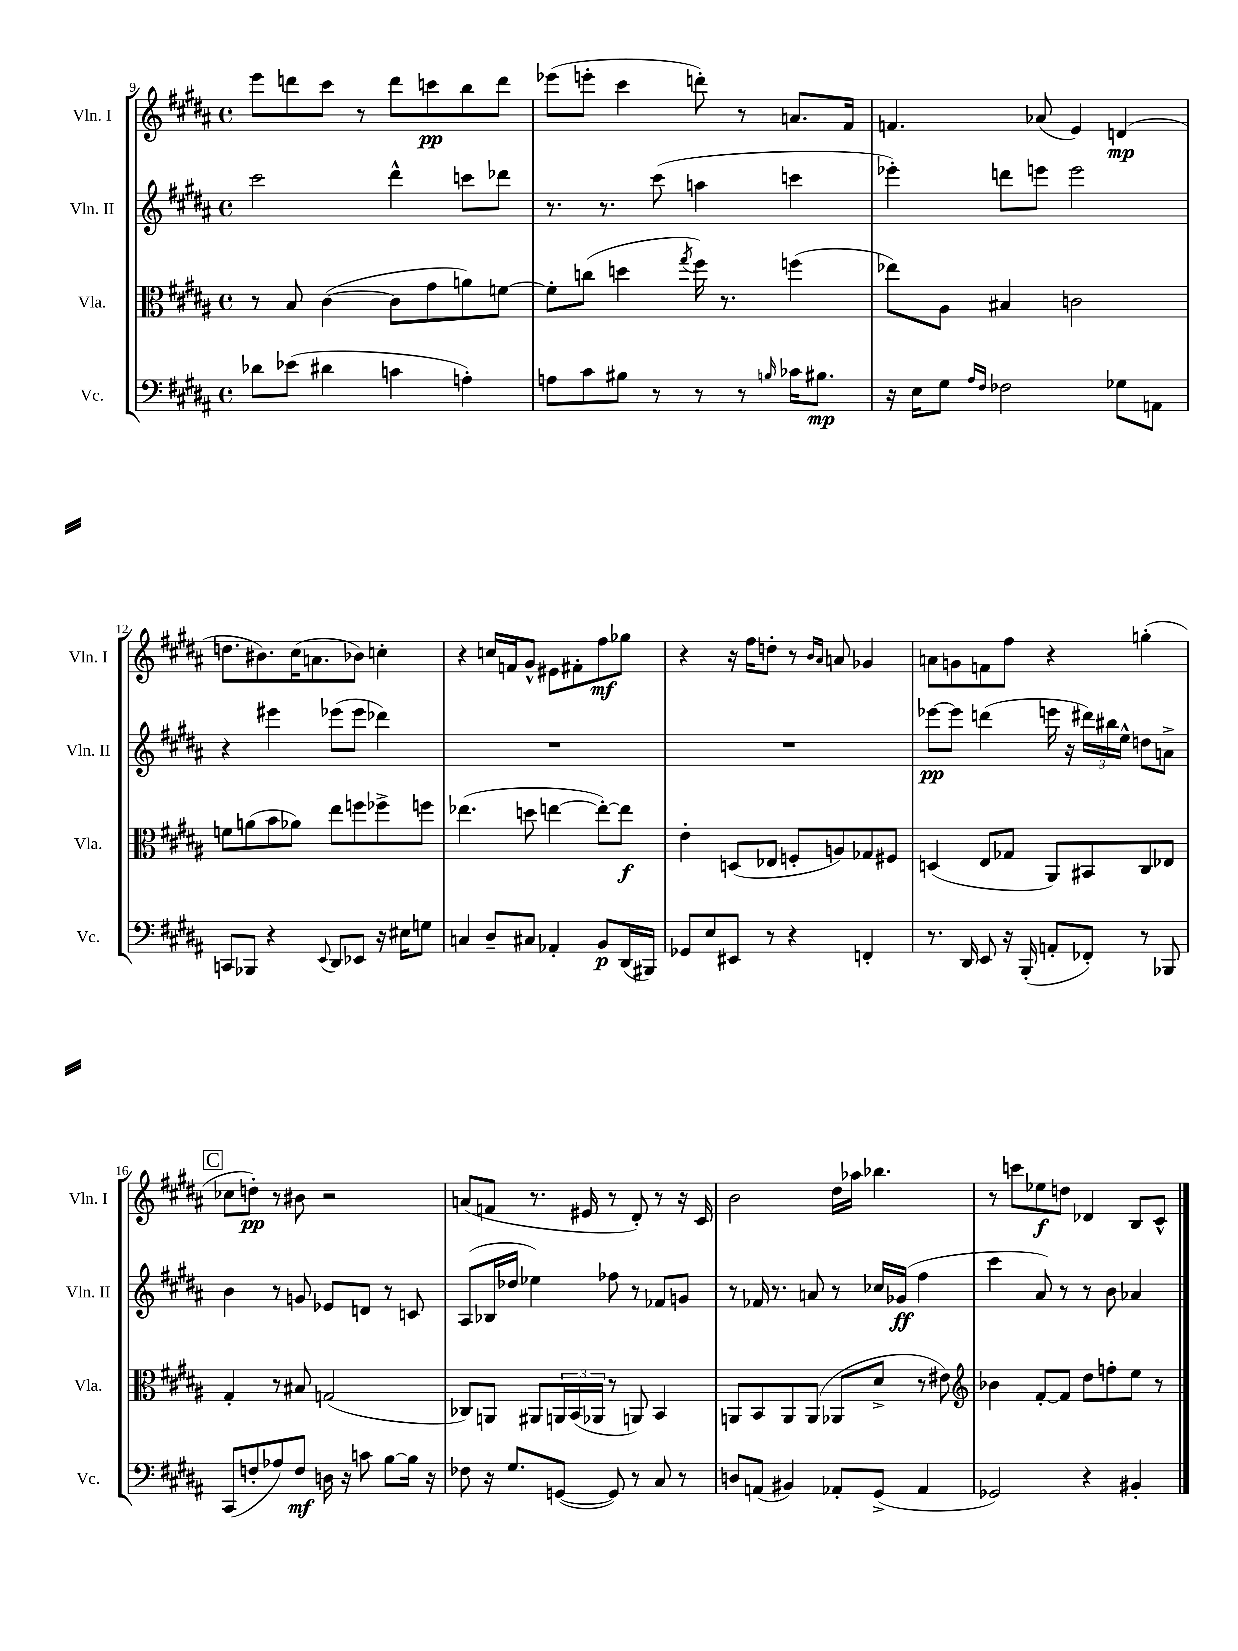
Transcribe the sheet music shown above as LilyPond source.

<<
\new StaffGroup <<
\new Staff = "s0" \with { instrumentName = "Vln. I" shortInstrumentName = "Vln. I" } {
    \clef treble \key b \major \defaultTimeSignature \time 4/4
    e'''8 d'''8 cis'''8 r8 d'''8 c'''8\pp b''8 d'''8 |
    ees'''8( e'''8-. cis'''4 d'''8-.) r8 a'8. fis'16 |
    f'4. aes'8( e'4) d'4\mp( |
    d''8. bis'8.) cis''16( a'8. bes'8) c''4-. |
    r4 c''16 f'16 gis'8-^ eis'8 fis'8-. fis''8\mf ges''8 |
    r4 r16 fis''16 d''8-. r8 \grace { b'16 ais'16 } a'8 ges'4 |
    a'8 g'8 f'8 fis''8 r4 g''4-.( |
    \mark \markup { \box "C" } ces''8 d''8-.\pp) r8 bis'8 r2 |
    a'8( f'8 r8. eis'16 r8 dis'8-.) r8 r16 cis'16 |
    b'2 dis''16 aes''16 bes''4. |
    r8 c'''8 ees''8\f d''8 des'4 b8 cis'8-^ \bar "|." |
}
\new Staff = "s1" \with { instrumentName = "Vln. II" shortInstrumentName = "Vln. II" } {
    \clef treble \key b \major \defaultTimeSignature \time 4/4
    cis'''2 dis'''4-^ c'''8 des'''8 |
    r8. r8. cis'''8( a''4 c'''4 |
    ees'''4-.) d'''8 e'''8 e'''2 |
    r4 eis'''4 ees'''8( ees'''8 des'''4) |
    R1 |
    R1 |
    ees'''8~\pp ees'''8 d'''4( e'''16 r16 \tuplet 3/2 { dis'''16) bis''16 e''16-^ } d''8 a'8-> |
    \mark \markup { \box "C" } b'4 r8 g'8 ees'8 d'8 r8 c'8 |
    ais8( bes16 des''16 ees''4) fes''8 r8 fes'8 g'8 |
    r8 fes'16 r8. a'8 r8 ces''16 ges'16\ff( fis''4 |
    cis'''4 ais'8) r8 r8 b'8 aes'4 \bar "|." |
}
\new Staff = "s2" \with { instrumentName = "Vla." shortInstrumentName = "Vla." } {
    \clef alto \key b \major \defaultTimeSignature \time 4/4
    r8 b8 cis'4~( cis'8 gis'8 a'8) f'8~ |
    f'8-. c''8( d''4 \acciaccatura { gis''8 } fis''16) r8. f''4( |
    ees''8) ais8 bis4 c'2 |
    f'8 a'8( b'8 aes'8) e''8 f''8 fes''8-> f''8 |
    ees''4.( d''8 e''4~ e''8~-.) e''8\f |
    e'4-. d8( ees8 f8-. a8) ges8 fis8 |
    d4( e8 ges8 ais,8) bis,8 cis8 ees8 |
    \mark \markup { \box "C" } gis4-. r8 bis8 g2( |
    ces8) a,8 ais,8 \tuplet 3/2 { a,16 b,16( aes,16 } r8 a,8) b,4 |
    a,8 b,8 a,8 a,8( aes,8 dis'8-> r8 eis'8) |
    \clef treble bes'4 fis'8~-. fis'8 dis''8 f''8-. e''8 r8 \bar "|." |
}
\new Staff = "s3" \with { instrumentName = "Vc." shortInstrumentName = "Vc." } {
    \clef bass \key b \major \defaultTimeSignature \time 4/4
    des'8 ees'8( dis'4 c'4 a4-.) |
    a8 cis'8 bis8 r8 r8 r8 \grace { b16 } ces'16 bis8.\mp |
    r16 e16 gis8 \grace { ais16 fis16 } fes2 ges8 a,8 |
    c,8 bes,,8 r4 \appoggiatura { e,8 } dis,8 ees,8 r16 eis16 g8 |
    c4 dis8-- cis8 aes,4-. b,8\p dis,16( bis,,16) |
    ges,8 e8 eis,8 r8 r4 f,4-. |
    r8. dis,16 e,8 r16 b,,16-.( a,8-. fes,8-.) r8 bes,,8 |
    \mark \markup { \box "C" } cis,8( f8-. aes8) f8\mf d16 r16 c'8 b8~ b16 r16 |
    fes8 r16 gis8. g,8~( g,8) r8 cis8 r8 |
    d8 a,8( bis,4) aes,8-. gis,8->( aes,4 |
    ges,2) r4 bis,4-. \bar "|." |
}
>>
>>
\layout { \context { \Score currentBarNumber = #9 } }
